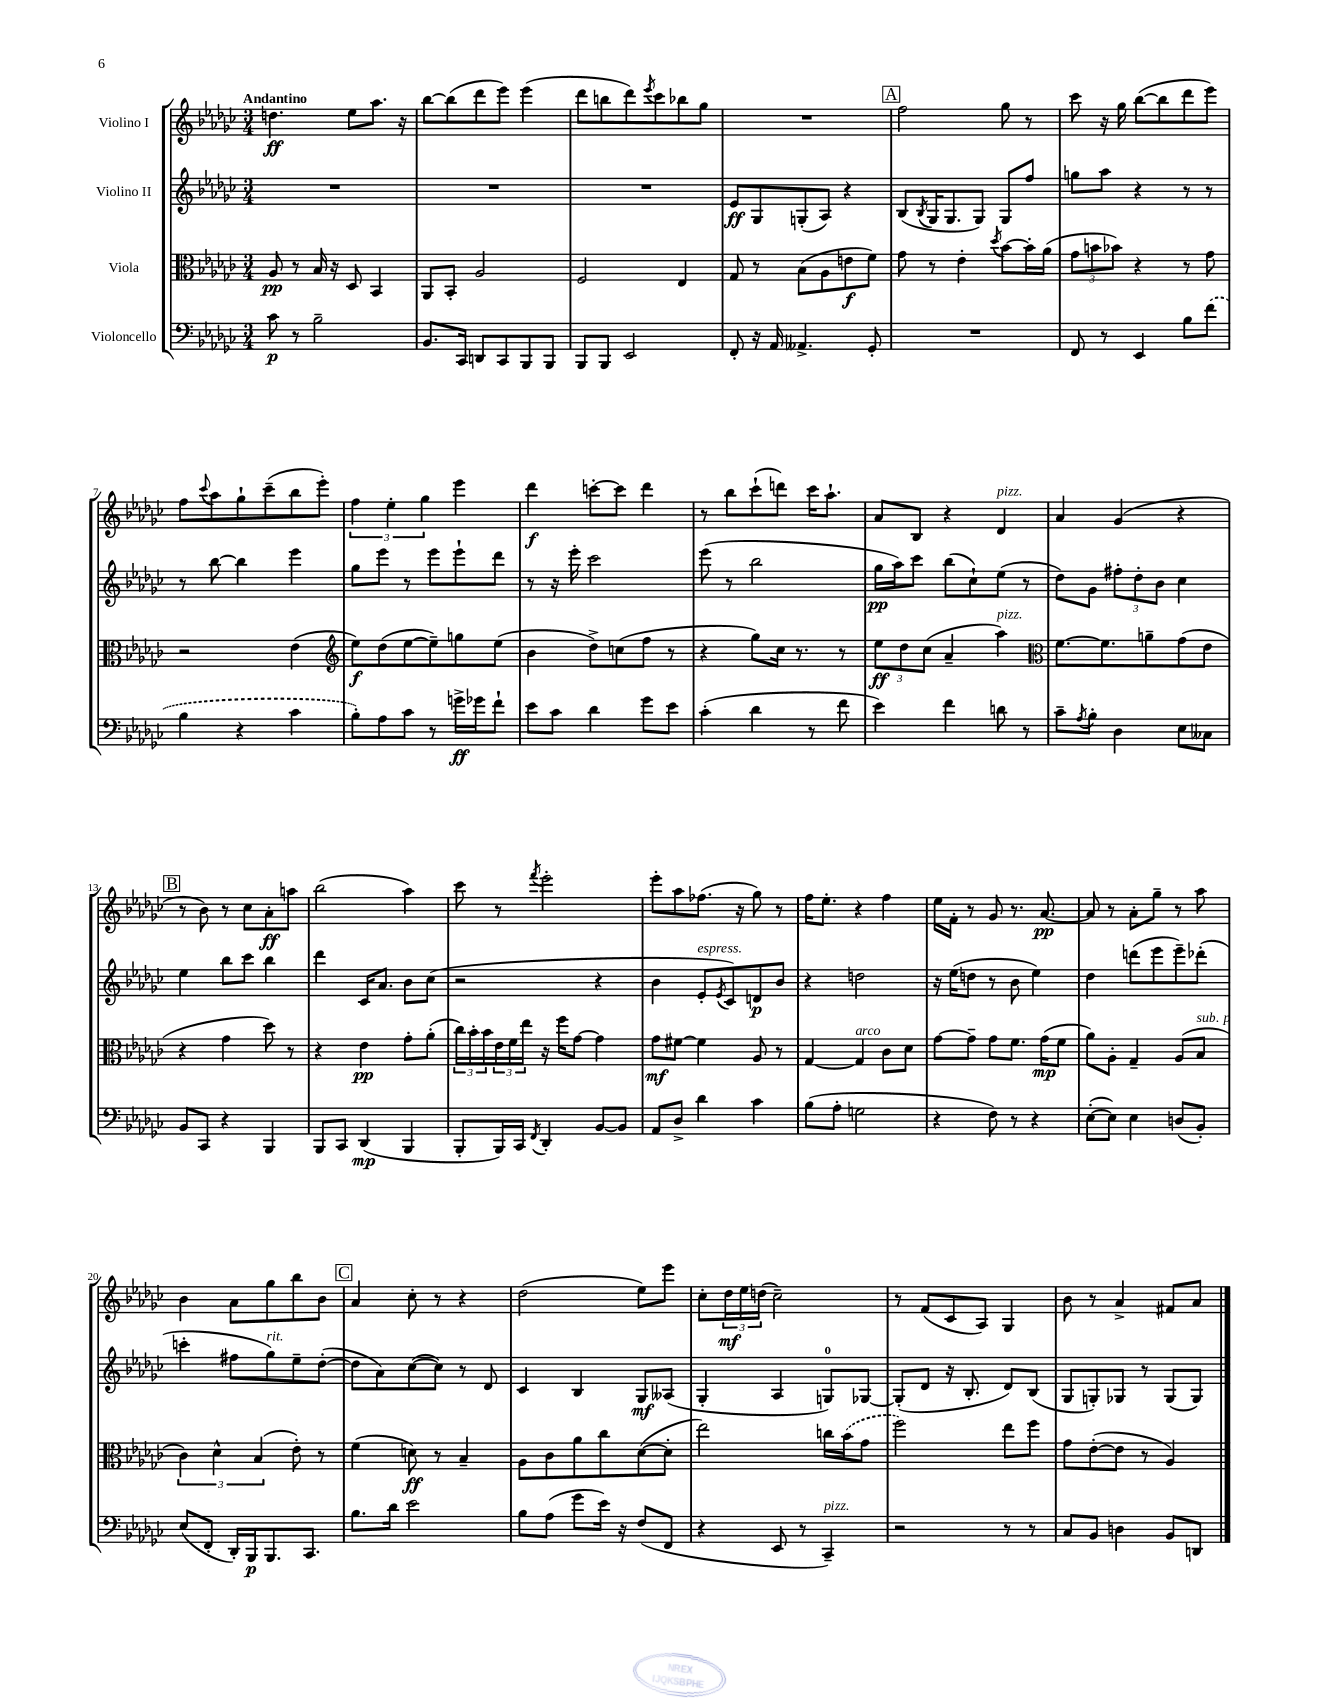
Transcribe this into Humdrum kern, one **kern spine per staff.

**kern	**kern	**kern	**kern
*staff4	*staff3	*staff2	*staff1
*clefF4	*clefC3	*clefG2	*clefG2
*k[b-e-a-d-g-c-]	*k[b-e-a-d-g-c-]	*k[b-e-a-d-g-c-]	*k[b-e-a-d-g-c-]
*M3/4	*M3/4	*M3/4	*M3/4
8c-	8A-	2.r	4.dd
8r	8r	.	.
2B-~	16B-	.	.
.	16r	.	.
.	8D-	.	8ee-
.	4BB-	.	8.aa-
.	.	.	16r
=	=	=	=
8.BB-	8AA-	2.r	[8bb-
.	8BB-'	.	(8bb-]
16CC-	.	.	.
8DD	2A-	.	8ddd-
8CC-	.	.	8eee-)
8BBB-	.	.	(4eee-
8BBB-	.	.	.
=	=	=	=
8BBB-	2F	2.r	8ddd-
8BBB-	.	.	8bb
2EE-	.	.	8ddd-)
.	.	.	8qeee-
.	.	.	8ccc-
.	4E-	.	8bb-
.	.	.	8gg-
=	=	=	=
8FF'	8G-	8e-	2.r
16r	8r	8G-	.
16AA-	.	.	.
4.AA--^	(8B-	(8G'	.
.	8A-	8A-)	.
.	8e	4r	.
8GG-'	8f)	.	.
=	=	=	=
2.r	8g-	(8B-	2ff
.	.	8qB-	.
.	8r	16G-	.
.	.	8.G-	.
.	4e-'	.	.
.	.	8G-)	.
.	8qdd-	.	.
.	[8b-	8G-	8gg-
.	16b-']	8ff	8r
.	(16a-	.	.
=	=	=	=
8FF	12g-	8gg	8ccc-
.	12b	.	.
8r	.	8aa-	16r
.	12b-)	.	.
.	.	.	16gg-
4EE-	4r	4r	([8bb-
.	.	.	8bb-]
8B-	8r	8r	8ddd-
(8f	8g-	8r	8eee-)
=	=	=	=
4B-	2r	8r	8ff
.	.	.	8qqccc-
.	.	[8bb-	8aa-
4r	.	4bb-]	8gg-`
.	.	.	(8ccc-~
4c-	(4e-	4eee-	8bb-
.	.	.	8eee-')
=	=	=	=
*	*clefG2	*	*
8B-')	8ee-)	8gg-	6ff
8A-	(8dd-	8eee-	.
.	.	.	6ee-'
8c-	[8ee-	8r	.
.	.	.	6gg-
8r	8ee-~])	8eee-	.
16g^	8gg	8eee-`	4eee-
16g-	.	.	.
8f`	(8ee-	8ddd-	.
=	=	=	=
8e-	4b-	8r	4ddd-
8c-	.	16r	.
.	.	16eee-'	.
4d-	8dd-^)	2ccc-	[8ccc'
.	(8cc	.	8ccc]
8g-	8ff	.	4ddd-
8e-	8r	.	.
=	=	=	=
(4c-'	4r	(8eee-	8r
.	.	8r	8bb-
4d-	8gg-)	2bb-	(8ccc-`
.	16cc-	.	8ddd)
.	8.r	.	.
8r	.	.	16ccc-
.	.	.	8.aa-`
8f	8r	.	.
=	=	=	=
4e-)	12ee-	16gg-	8a-
.	.	16aa-)	.
.	12dd-	.	.
.	.	8ccc-	8B-
.	(12cc-	.	.
4f	4a-~	(8bb-	4r
.	.	8cc-`)	.
8d	4aa-)	(8ee-	4d-
8r	.	8r	.
=	=	=	=
*	*clefC3	*	*
8c-~	[8.f	8dd-)	4a-
8qA-	.	.	.
8B-'	.	8g-	.
.	8.f]	.	.
4D-	.	12ff#'	(4g-
.	.	12dd-'	.
.	8a~	.	.
.	.	12b-	.
8E-	(8g-	4cc-	4r
8C--	8e-	.	.
=	=	=	=
8BB-	4r	4ee-	8r
8CC-	.	.	8b-)
4r	4g-	8bb-	8r
.	.	8ccc-	8cc-
4BBB-	8dd-)	4bb-	8a-'
.	8r	.	8aa
=	=	=	=
8BBB-	4r	4ddd-	(2bb-
8CC-	.	.	.
(4DD-	4e-	16c-	.
.	.	8.a-	.
4BBB-	8g-'	8b-	4aa-)
.	(8a-'	(8cc-	.
=	=	=	=
8BBB-'	24cc-)	2r	8ccc-
.	24b-'	.	.
.	24b-	.	.
16BBB-)	24e-	.	8r
.	24f	.	.
16CC-	.	.	.
.	24ee-	.	.
8qFF	.	.	8qfff
4DD-'	16r	.	2eee-'
.	16ff	.	.
.	[8g-	.	.
[8BB-	4g-]	4r	.
8BB-]	.	.	.
=	=	=	=
8AA-	8g-	4b-	8eee-'
8D-^	[8f#	.	8aa-
4d-	4f#]	8e-'	(8.ff-
.	.	8qe-	.
.	.	8c-)	.
.	.	.	16r
4c-	8A-	8d	8gg-)
.	8r	8b-	8r
=	=	=	=
(8B-	[4G-	4r	16ff
.	.	.	8.ee-'
8A-'	.	.	.
2G	4G-]	2dd	4r
.	8c-	.	4ff
.	8d-	.	.
=	=	=	=
4r	[8g-	16r	16ee-
.	.	(16ee-	16f'
.	8g-~]	8dd	8r
8F)	8g-	8r	8g-
8r	8.f	8b-	8.r
4r	.	4ee-)	.
.	(16g-	.	[8.a-
.	8f	.	.
=	=	=	=
([8E-'	8a-)	4dd-	8a-]
8E-])	8A-'	.	8r
4E-	4G-~	(8ddd	8a-'
.	.	8eee-	8gg-~
(8D	(8A-	8eee-~)	8r
8BB-')	8B-	(8ddd-'	8aa-
=	=	=	=
(8E-	6c-)	4ccc'	4b-
8FF'	.	.	.
.	6d-^^	.	.
16DD-')	.	8ff#	8a-
16BBB-	.	.	.
.	(6B-	.	.
8.BBB-	.	8gg-)	8gg-
.	8e-')	8ee-~	8bb-
8.CC-	.	.	.
.	8r	([8dd-'	8b-
=	=	=	=
8.B-	(4f	8dd-]	4a-
.	.	8a-)	.
16d-	.	.	.
2e-	8d)	([8cc-	8cc-'
.	8r	8cc-])	8r
.	4B-~	8r	4r
.	.	8d-	.
=	=	=	=
8B-	8A-	4c-	(2dd-
(8A-	8c-	.	.
8g-	8a-	4B-	.
16e-)	8cc-	.	.
16r	.	.	.
(8F	([8d-	8G-	8ee-)
8FF	8d-']	(8A--	8eee-
=	=	=	=
4r	2ee-)	4G-'	8cc-'
.	.	.	24dd-
.	.	.	24ee-
.	.	.	(24dd
8EE-	.	4A-	2cc-~)
8r	.	.	.
4CC-~)	16cc	8G)	.
.	(16b-	.	.
.	8g-	[8G-	.
=	=	=	=
2r	2ff)	(8G-']	8r
.	.	8d-	(8f
.	.	16r	8c-
.	.	8.B-'	.
.	.	.	8A-)
8r	8ee-	8d-)	4G-
8r	8ff	(8B-	.
=	=	=	=
8C-	8g-	8G-	8b-
8BB-	([8e-'	8G')	8r
4D	8e-]	8G-	4a-^
.	8r	8r	.
8BB-	4A-)	(8G-	8f#
8DD	.	8G-)	8a-
==	==	==	==
*-	*-	*-	*-
